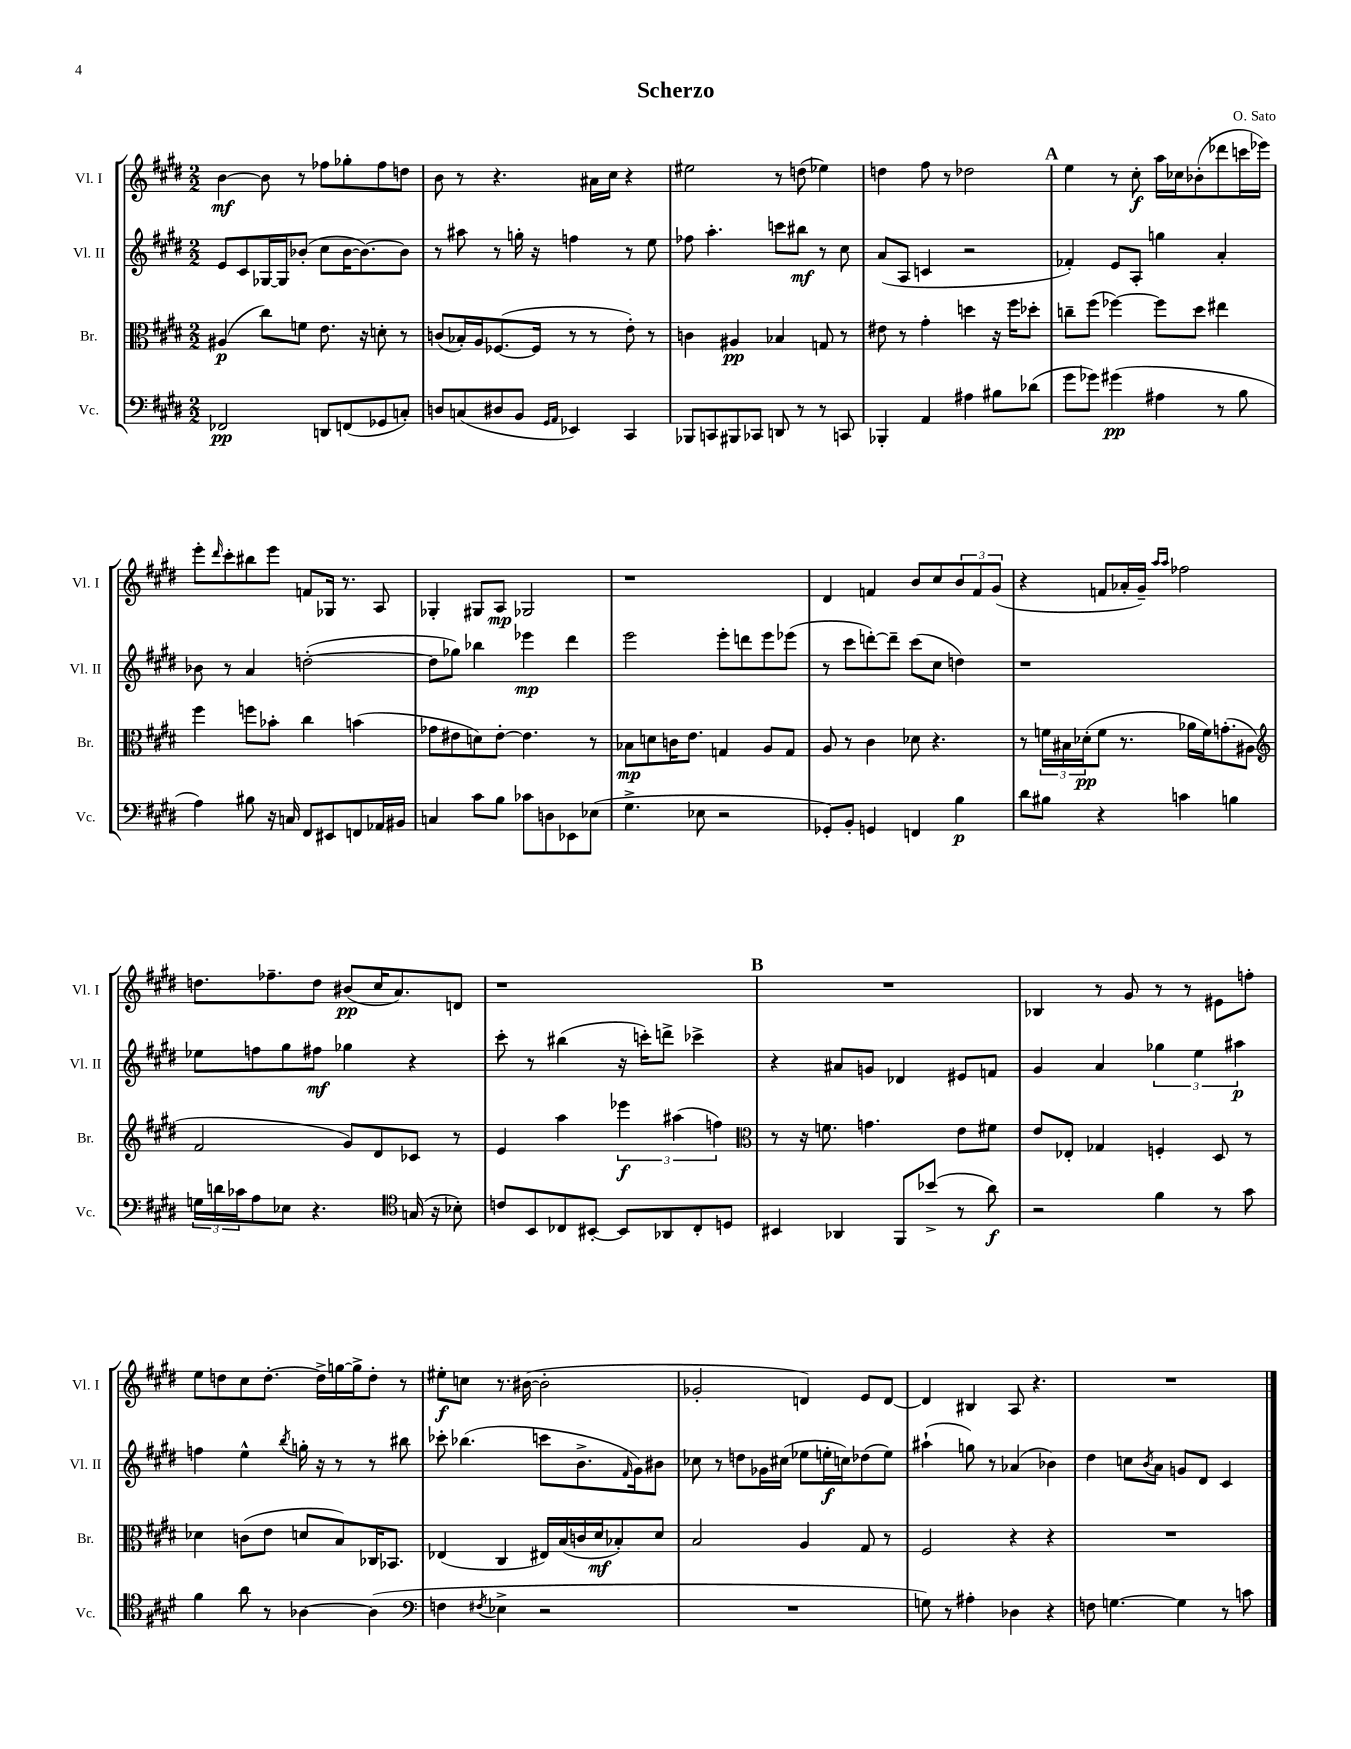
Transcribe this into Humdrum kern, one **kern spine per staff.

**kern	**kern	**kern	**kern
*staff4	*staff3	*staff2	*staff1
*clefF4	*clefC3	*clefG2	*clefG2
*k[f#c#g#d#]	*k[f#c#g#d#]	*k[f#c#g#d#]	*k[f#c#g#d#]
*M2/2	*M2/2	*M2/2	*M2/2
2FF-	(4A#	8e	[4b
.	.	8c#	.
.	8cc#)	[16G-	8b]
.	.	16G-]	.
.	8f	(8b-'	8r
8DD	8.e	8cc#	8ff-
(8FF	.	[16b-	8gg-'
.	16r	8.b-_)	.
8GG-	8d'	.	8ff-
8C')	8r	8b-]	8dd
=	=	=	=
8D	(8c	8r	8b
(8C	16B-')	8aa#	8r
.	16A	.	.
8D#	([8.F-	8r	4.r
8BB	.	16gg'	.
.	16F-]	16r	.
16qqGG#	.	.	.
16qqAA	.	.	.
4EE-)	8r	4ff	.
.	8r	.	16a#
.	.	.	16cc#
4CC#	8e')	8r	4r
.	8r	8ee	.
=	=	=	=
8BBB-	4c	8ff-	2ee#
8CC	.	4.aa'	.
8BBB#	4A#	.	.
8CC-	.	.	.
8DD	4B-	8ccc	8r
8r	.	8bb#	(8dd
8r	8G	8r	4ee-)
8CC	8r	8cc#	.
=	=	=	=
4BBB-'	8e#	(8a	4dd
.	8r	8A	.
4AA	4g#'	4c	8ff#
.	.	.	8r
4A#	4dd	2r	2dd-
8B#	16r	.	.
.	16ff#	.	.
(8d-	8dd-'	.	.
=	=	=	=
8g#	8cc~	4f-')	4ee
8g-)	(8ff#	.	.
(4g#	[4ff-)	8e	8r
.	.	8A'	8cc#'
4A#	8ff-]	4gg	16aa
.	.	.	16cc-
.	8dd#	.	(8b-'
8r	4ee#	4a'	8ddd-
8B	.	.	16ccc
.	.	.	16eee-)
=	=	=	=
4A)	4ff#	8b-	8eee'
.	.	.	16qqddd#
.	.	8r	8ccc#'
8B#	8ff	4a	8bb#
16r	8b-'	.	8eee
16C	.	.	.
8FF#	4cc#	([2dd'	8f
8EE#	.	.	16G-
.	.	.	8.r
8FF	(4b	.	.
16AA-	.	.	8A
16BB#	.	.	.
=	=	=	=
4C	8g-	8dd]	4G-'
.	8e#	8gg-)	.
8c#	8d)	4bb-	8G#
8B	[8e#'	.	8A
8c-	4.e#]	4eee-	2G-
8D	.	.	.
8EE-	.	4ddd#	.
(8E-	8r	.	.
=	=	=	=
4.G#^	8B-	2eee	1r
.	8d	.	.
.	16c	.	.
.	8.e	.	.
8E-	.	.	.
2r	4G	8eee'	.
.	.	8ddd	.
.	8A	8eee	.
.	8G	(8eee-	.
=	=	=	=
8GG-')	8A	8r	4d#
8BB'	8r	8ccc#	.
4GG	4c#	[8ddd')	4f
.	.	8ddd~]	.
4FF	8d-	(8ccc#	8b
.	4.r	8cc#	8cc#
4B	.	4dd)	12b
.	.	.	12f
.	.	.	(12g#
=	=	=	=
8d#	8r	1r	4r
8B#	24f	.	.
.	24B#	.	.
.	(24d-'	.	.
4r	8f	.	8f
.	8.r	.	16a-'
.	.	.	16g#~)
.	.	.	16qqaa
.	.	.	16qqaa
4c	.	.	2ff-
.	16a-	.	.
.	16f)	.	.
.	(8.g'	.	.
4B	.	.	.
.	8A#	.	.
=	=	=	=
*	*clefG2	*	*
24G	2f#	8ee-	8.dd
24d	.	.	.
24c-	.	.	.
8A	.	8ff	.
.	.	.	8.ff-~
8E-	.	8gg#	.
4.r	.	8ff#	8dd
.	8g#)	4gg-	(8b#
.	8d#	.	16cc#
.	.	.	8.a)
*clefC4	*	*	*
(16G	8c-	4r	.
16r	.	.	.
8B-')	8r	.	8d
=	=	=	=
8c	4e	8ccc#'	1r
8BB	.	8r	.
8C-	4aa	(4bb#	.
[8BB#'	.	.	.
8BB#]	6eee-	16r	.
.	.	16ccc')	.
8AA-	.	8ddd^	.
.	(6aa#	.	.
8C-'	.	4ccc-^	.
.	6ff)	.	.
8D	.	.	.
=	=	=	=
*	*clefC3	*	*
4BB#	8r	4r	1r
.	16r	.	.
.	8.f	.	.
4AA-	.	8a#	.
.	4.g	8g	.
8FF#	.	4d-	.
(8b-^	.	.	.
8r	8e	8e#	.
8a)	8f#	8f	.
=	=	=	=
2r	8e	4g#	4B-
.	8E-'	.	.
.	4G-	4a	8r
.	.	.	8g#
4f#	4F'	6gg-	8r
.	.	.	8r
.	.	6ee	.
8r	8D#	.	8e#
.	.	6aa#	.
8g#	8r	.	8ff'
=	=	=	=
4f#	4d-	4ff	8ee
.	.	.	8dd
8a	(8c	4ee^^	8cc#
8r	8e	.	[8.dd'
.	.	8qbb	.
[4A-	8d	16gg'	.
.	.	16r	16dd^]
.	8B)	8r	[16gg
.	.	.	16gg^]
(4A-]	16C-	8r	8dd'
.	8.BB-	.	.
.	.	8bb#	8r
=	=	=	=
*clefF4	*	*	*
4F	(4E-	8ccc-'	8ee#'
.	.	(4.bb-	8cc
8qF#	.	.	.
4E-^	4C#	.	8.r
.	.	.	([16b#
2r	16E#)	8ccc	2b#']
.	(16B	.	.
.	16c	8.b^	.
.	16d#	.	.
.	8B-')	.	.
.	.	16qqf#	.
.	.	16g#)	.
.	8d#	8b#	.
=	=	=	=
1r	2B	8cc-	2g-'
.	.	8r	.
.	.	8dd	.
.	.	16g-	.
.	.	(16cc#	.
.	4A	8ee-	4d)
.	.	16ee'	.
.	.	16cc)	.
.	8G#	(8dd-	8e
.	8r	8ee)	[8d
=	=	=	=
8G)	2F#	(4aa#`	4d]
8r	.	.	.
4A#'	.	8gg)	4B#
.	.	8r	.
4D-	4r	(4a-	8A
.	.	.	4.r
4r	4r	4b-)	.
=	=	=	=
8F	1r	4dd#	1r
[4.G	.	.	.
.	.	8cc	.
.	.	8qb	.
.	.	8a	.
4G]	.	8g	.
.	.	8d#	.
8r	.	4c#	.
8c	.	.	.
==	==	==	==
*-	*-	*-	*-
